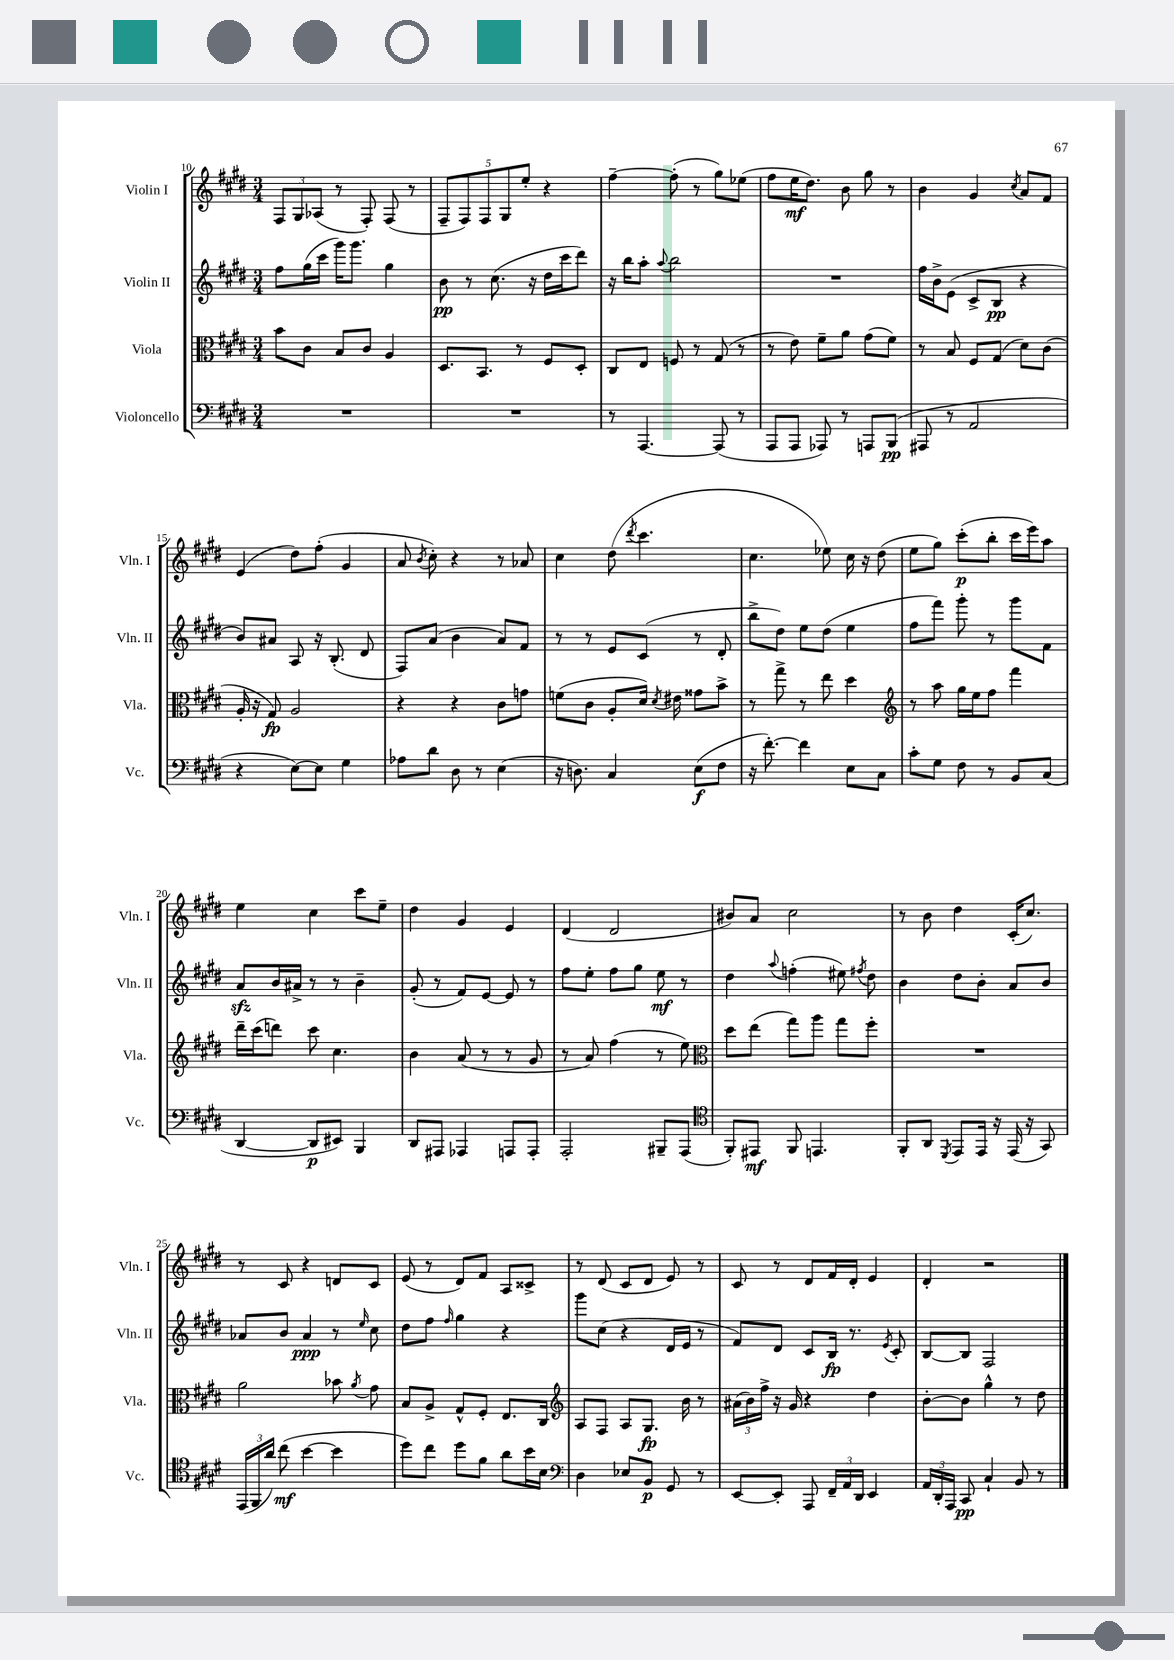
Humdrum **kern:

**kern	**kern	**kern	**kern
*staff4	*staff3	*staff2	*staff1
*clefF4	*clefC3	*clefG2	*clefG2
*k[f#c#g#d#]	*k[f#c#g#d#]	*k[f#c#g#d#]	*k[f#c#g#d#]
*M3/4	*M3/4	*M3/4	*M3/4
2.r	8b\L	8ff#\L	12F#/L
.	.	.	12G#/
.	8c#\J	(16gg#\L	.
.	.	.	(12A-/J
.	.	16ccc#\JJ	.
.	8B/L	16ggg#\LK)	8r
.	.	8.ggg#\J	.
.	8c#/J	.	8F#'/)
.	4A/	4gg#\	(8F#/
.	.	.	8r
=	=	=	=
2.r	8.D#/L	8b\	10F#~/L
.	.	.	10F#/)
.	.	8r	.
.	8.BB/J	.	.
.	.	.	10F#/
.	.	(8.cc#\	.
.	.	.	10G#/
.	8r	.	.
.	.	.	10ee'/J
.	.	16r	.
.	8F#/L	16dd#\LL	4r
.	.	16ccc#\J	.
.	8D#'/J	8ddd#\J)	.
=	=	=	=
8r	8C#/L	16r	[4ff#~\
.	.	16bb\LK	.
[4.AAA/	8E/J	8aa'\J	.
.	.	8qqaa/	.
.	8F/	2bb\	(8ff#'\]
.	8r	.	8r
(8AAA/]	(8G#/	.	8gg#\L)
8r	8r	.	(8ee-\J
=	=	=	=
8AAA/L	8r	2.r	8ff#\L
8AAA/J	8e\)	.	16ee\K
.	.	.	8.dd#\J)
8AAA-/)	8f#~\L	.	.
8r	8a\J	.	8b\
8AAA/L	(8g#\L	.	8gg#\
(8BBB/J	8f#\J)	.	8r
=	=	=	=
8AAA#/	8r	16ff#\LL	4b\
.	.	16b^\J	.
8r	8B/	(8e\J	.
2AA/	8F#/L	8c#^/L	4g#/
.	(8G#/J	8B/J	.
.	.	.	8qcc#/
.	8d#\L)	4r	8a/L
.	(8c#\J	.	8f#/J
=	=	=	=
4r	16A'/	8b/L)	(4e/
.	16r	.	.
.	8G#/)	8a#/J	.
[8E\L)	2A/	8A/	8dd#\L)
8E\]J	.	16r	(8ff#'\J
.	.	(8.B'/	.
4G#\	.	.	4g#/
.	.	8d#/	.
=	=	=	=
8A-\L	4r	8F#/L)	8a/
.	.	.	8qb/
8d#\J	.	(8a/J	8cc#'\)
8D#\	4r	4b\	4r
8r	.	.	.
(4E\	8c#\L	8a/L)	8r
.	8g\J	8f#/J	8a-/
=	=	=	=
16r	(8f\L	8r	4cc#\
8.D\)	.	.	.
.	8c#\J	8r	.
4C#/	8A'/L	8e/L	(8dd#\
.	.	.	8qddd#/
.	16d#/Jk)	(8c#/J	4.ccc#\
.	8qd#/	.	.
.	16e#\	.	.
(8E\L	8g##\L	8r	.
8F#\J	8b^\J	8d#'/	.
=	=	=	=
16r	8r	8bb^\L	4.cc#\
[8.f#'\)	.	.	.
.	8gg#^\	8dd#\J)	.
4f#\]	8r	8ee\L	.
.	8ee\	(8dd#\J	8ee-\)
8E\L	4dd#\	4ee\	16cc#\
.	.	.	16r
8C#\J	.	.	(8dd#\
=	=	=	=
*	*clefG2	*	*
8c#'\L	8r	8ff#\L	8ee\L
8G#\J	8aa\	8fff#\J)	8gg#\J)
8F#\	16gg#\LL	8ggg#'\	(8ccc#'\L
.	16ee\J	.	.
8r	8ff#\J	8r	8bb'\J
8BB/L	4fff#\	8ggg#\L	16ccc#\LL
.	.	.	16eee\J)
(8C#/J	.	8f#\J	8aa\J
=	=	=	=
[4DD#/	16ddd#~\LL	8a/L	4ee\
.	(16ccc#\J	.	.
.	8ddd\J)	16b/L	.
.	.	16a#^/JJ	.
8DD#/]L	8ccc#\	8r	4cc#\
8EE#/J)	4.cc#\	8r	.
4BBB/	.	4b~\	8ccc#\L
.	.	.	8ee~\J
=	=	=	=
8DD#/L	4b\	(8g#'/	4dd#\
8AAA#/J	.	8r	.
4AAA-/	(8a/	8f#/L)	4g#/
.	8r	[8e/J	.
8AAA/L	8r	8e/]	4e/
8AAA'/J	8g#/	8r	.
=	=	=	=
2AAA'/	8r	8ff#\L	(4d#/
.	8a/)	8ee'\J	.
.	(4ff#\	8ff#\L	2d#/
.	.	8gg#\J	.
8BBB#~/L	8r	8ee\	.
(8AAA/J	8ee\)	8r	.
=	=	=	=
*clefC4	*clefC3	*	*
8FF#'/L)	8dd#\L	4dd#\	8b#/L)
8EE#/J	(8ee\J	.	8a/J
.	.	8qqaa/	.
8FF#/	8gg#\L)	(4ff'\	2cc#\
4.EE/	8aa\J	.	.
.	8gg#\L	8ee#\)	.
.	.	8qff#/	.
.	8ff#'\J	8dd#\	.
=	=	=	=
8FF#'/L	2.r	4b\	8r
8AA/J	.	.	8b\
8qDD#/	.	.	.
8EE/L	.	8dd#\L	4dd#\
16EE/Jk	.	8b'\J	.
16r	.	.	.
(16EE/	.	8a/L	(16c#'/LK
16r	.	.	8.cc#/J)
8GG#/)	.	8b/J	.
=	=	=	=
(24EE/LL	2a\	8a-/L	8r
24FF#/	.	.	.
24a/JJ)	.	.	.
(8cc#\	.	8b/J	8c#/
[4b\	.	4a-/	4r
4b\]	8b-\	8r	8d/L
.	8qa/	16qqee/	.
.	8g#\	8cc#\	8c#/J
=	=	=	=
8dd#\L)	8B/L	8dd#\L	(8e/
8cc#\J	8A^/J	8ff#\J	8r
.	.	16qqff#/	.
8dd#\L	8G#^^/L	4gg#\	8d#/L)
8f#\J	8F#'/J	.	8f#/J
8a\L	8.E/L	4r	8A/L
16b\L	.	.	8c##^/J
16B\JJ	16C#/Jk	.	.
=	=	=	=
*clefF4	*clefG2	*	*
4D#\	8A/L	8ggg#\L	8r
.	8F#/J	(8cc#\J	(8d#/
8E-/L	8A/L	4r	8c#/L
8BB/J	8.G#/J	.	8d#/J
8GG#/	.	16d#/LL	8e/)
.	16b\	16e/JJ	.
8r	8r	8r	8r
=	=	=	=
[8EE/L	(24a#\LL	8f#/L)	8c#/
.	24b\)	.	.
.	24ff#^\JJ	.	.
8EE'/]J	16r	8d#/J	8r
.	16g#/	.	.
8AAA/	4r	8c#/L	8d#/L
24FF#~/LL	.	16B/Jk	16f#/L
24AA/	.	.	.
.	.	8.r	16d#'/JJ
24DD#/JJ	.	.	.
4EE/	4dd#\	.	4e/
.	.	8qe/	.
.	.	8c#'/	.
=	=	=	=
24AA/LL	[8b'\L	[8B/L	4d#'/
24DD#'/	.	.	.
24AAA/JJ	.	.	.
8CC#/	8b\]J	8B/]J	.
4C#`/	4gg#^^\	2F#/	2r
8BB/	8r	.	.
8r	8dd#\	.	.
==	==	==	==
*-	*-	*-	*-
